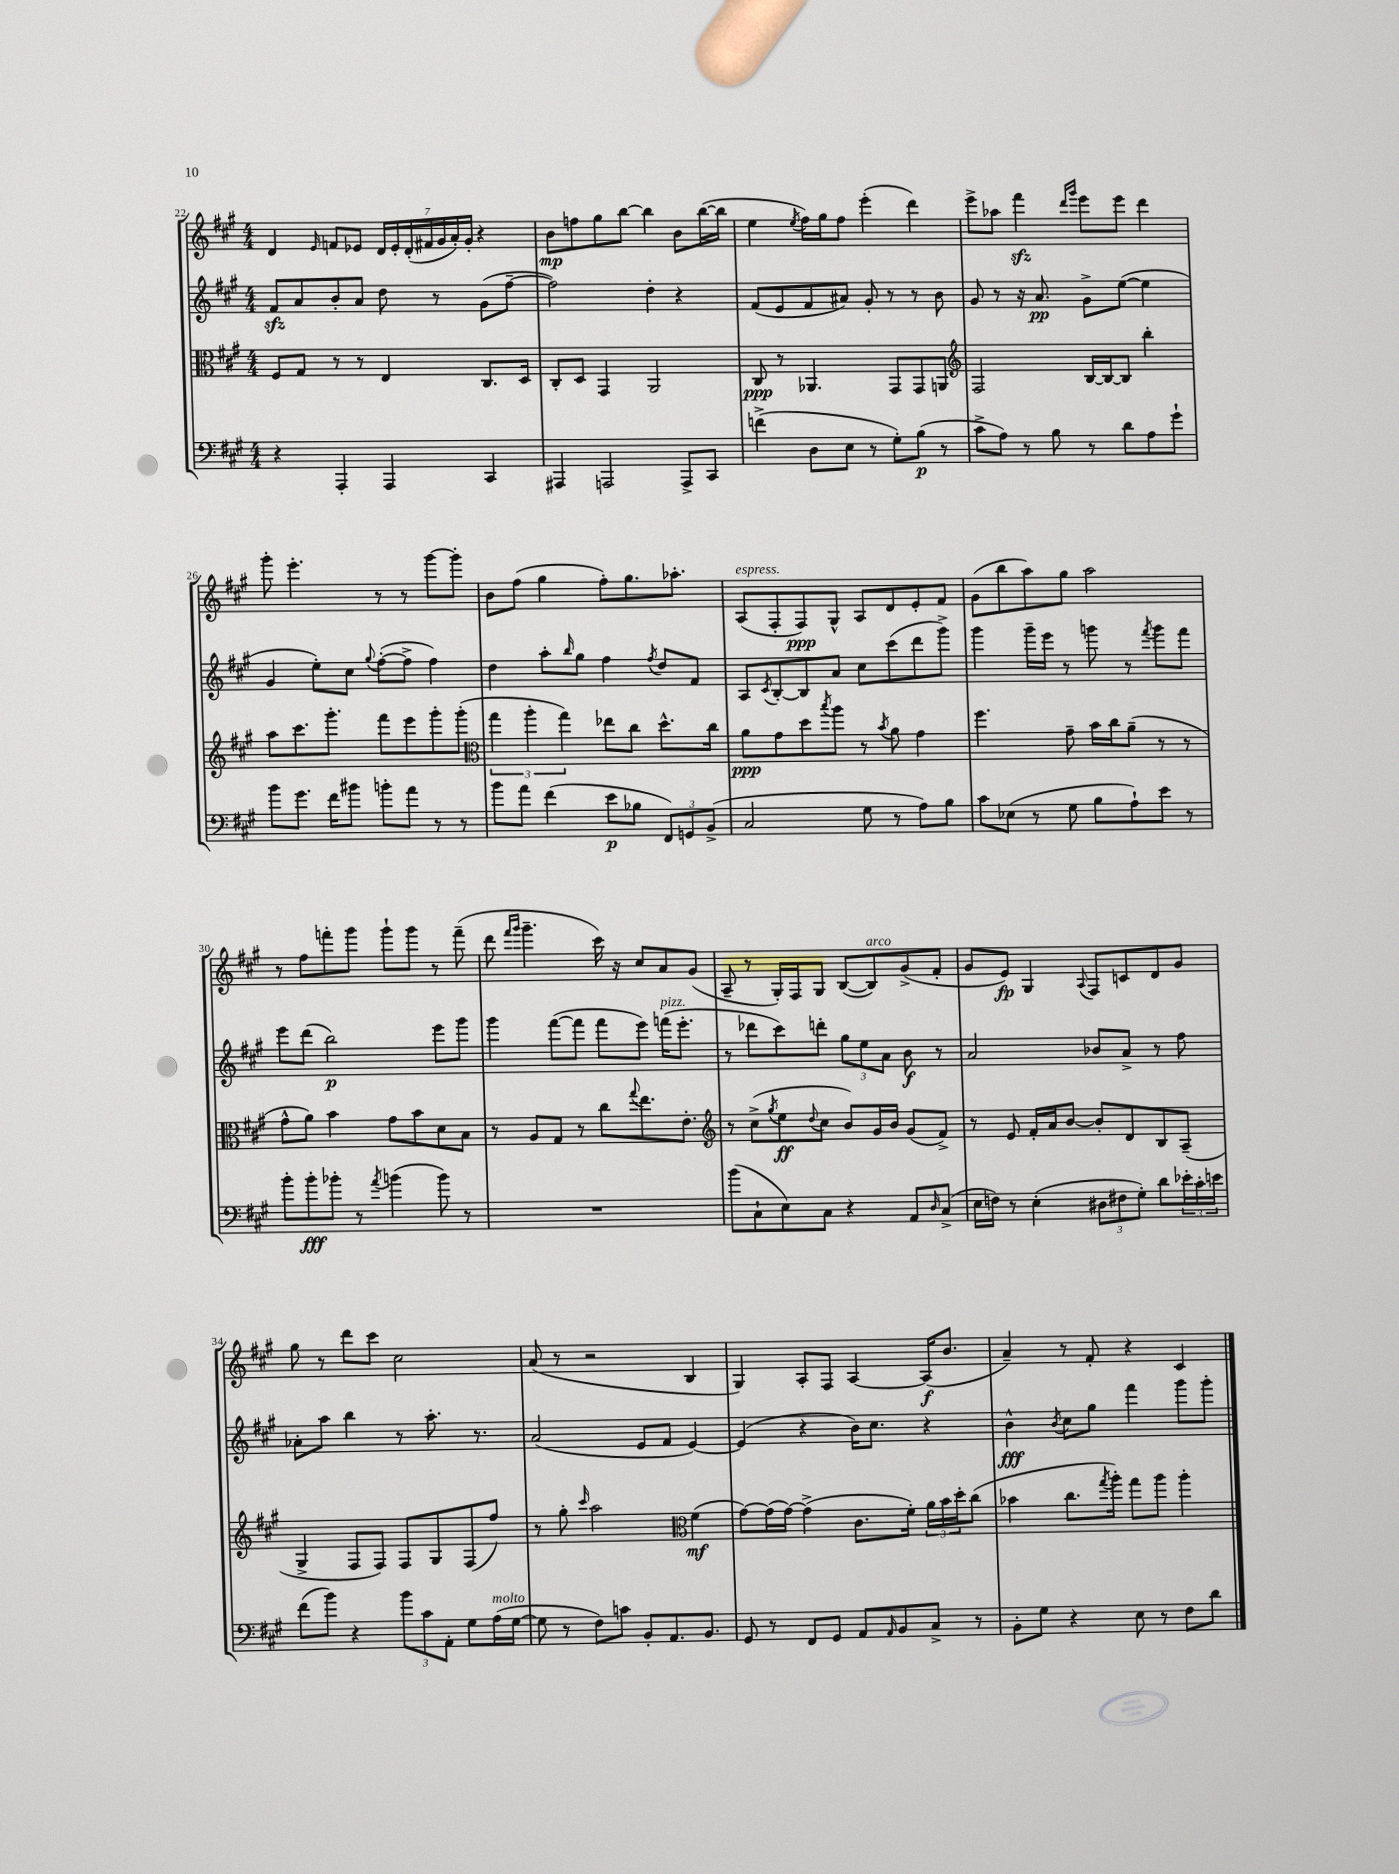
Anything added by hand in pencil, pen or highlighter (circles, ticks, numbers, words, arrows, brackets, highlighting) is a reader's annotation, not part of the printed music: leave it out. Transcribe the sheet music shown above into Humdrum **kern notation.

**kern	**kern	**kern	**kern
*staff4	*staff3	*staff2	*staff1
*clefF4	*clefC3	*clefG2	*clefG2
*k[f#c#g#]	*k[f#c#g#]	*k[f#c#g#]	*k[f#c#g#]
*M4/4	*M4/4	*M4/4	*M4/4
4r	8F#	8f#	4d
.	8G#	8a	.
.	.	.	16qqe
4AAA'	8r	8b'	8f
.	8r	8a	8e-
4AAA	4E	8dd	28d
.	.	.	28e-'
.	.	.	(28d'
.	.	.	28f#
.	.	8r	.
.	.	.	28g#
.	.	.	28a')
.	.	.	28g#'
4CC#	8.C#	(8g#	4r
.	.	[8ff#~	.
.	16D	.	.
=	=	=	=
4AAA#	8C#'	2ff#])	8b
.	8D	.	8ff
2AAA	4GG#	.	8gg#
.	.	.	[8bb
.	2AA	4dd'	4bb]
8AAA^	.	4r	8b
8CC#	.	.	([16bb
.	.	.	16bb]
=	=	=	=
(4f^	8C#	(8f#	4ee
.	8r	8e	.
.	.	.	8qee
8D	4.AA-	8f#	16ff#)
.	.	.	16gg#
8E	.	8a#)	8ff#
8r	.	8g#'	(4eee'
8G#')	8GG#	8r	.
(8B	8GG#	8r	4ddd)
8r	8AA	8b	.
=	=	=	=
*	*clefG2	*	*
8c#^	2F#	8g#	8eee^
8A)	.	8r	8aa-
8r	.	16r	4fff#
.	.	8.a	.
8B	.	.	.
.	.	.	16qqddd
.	.	.	16qqggg#
8r	[16B	8g#^	8eee
.	16B_	.	.
8d	8B]	([8ee	8eee
8A	4bb'	4ee]	4ddd
8g#`	.	.	.
=	=	=	=
8b	8aa	4g#	8ggg#'
8.g#	8.ccc#	.	4.eee'
.	.	8ee')	.
16f#	8.ggg#'	.	.
8b#	.	8cc#	.
.	.	8qqgg#	.
8b'	8fff#	([8ff#'	8r
8a	8eee	8ff#^]	8r
8r	8ggg#'	4ff#)	[8ggg#
8r	(8ggg#'	.	8ggg#']
=	=	=	=
*	*clefC3	*	*
8b	6gg#	4dd	8b
8a	.	.	(8ff#
.	6aa'	.	.
(4f#	.	8aa'	4gg#
.	6gg#)	.	.
.	.	16qqbb	.
.	.	8gg#	.
8e	8ee-	4ff#	8ff#')
8B-	8cc#	.	8.gg#
.	.	8qff#	.
12FF#)	8.dd^^	8dd	.
.	.	.	8.aa-'
12GG	.	.	.
.	.	8f#	.
(12BB^	.	.	.
.	16cc#	.	.
=	=	=	=
2C#	8a	8A	(8A
.	.	8qc#	.
.	8g#	[8B'	8F#'
.	8dd	8B]	8F#)
.	8qbb	.	.
.	8aa	8a	8G#^^
8G#	8r	8cc#	8A
.	8qb	.	.
8r	8a	(8ccc#	8d
8A)	4g#	8ddd	8e'
8B	.	8ggg#^)	8f#
=	=	=	=
8c#	4.ff#	4ggg#	(8g#
(8E-	.	.	8bb
8r	.	16ggg#~	8aa)
.	.	16eee	.
8G#	8g#~	8r	8gg#
8B	16b	8ggg	2aa
.	16cc#	.	.
8A`)	(8a~	8r	.
.	.	8qfff#	.
8e	8r	8ggg	.
8r	8r	8fff#	.
=	=	=	=
8b'	8g#^^	8eee	8r
8b'	8a)	(8ddd	8ff#
8b-'	4b	2bb)	8fff'
8r	.	.	8ggg#
8qa	.	.	.
(4b	8g#	.	8ggg#`
.	8b	.	8ggg#
8b)	8d	8eee	8r
8r	8B	8ggg#	(8fff~
=	=	=	=
1r	8r	4ggg#	8ddd
.	.	.	16qqfff#
.	.	.	16qqggg#
.	8A	.	4.ggg#~
.	8G#	([8fff#	.
.	8r	8fff#]	.
.	8cc#	8fff#	16ccc#)
.	.	.	16r
.	8qqgg#	.	.
.	8.ee	8eee)	8cc#
.	.	(16fff	8a
.	8.e'	8.eee'	.
.	.	.	(8g#
=	=	=	=
*	*clefG2	*	*
(8b	8r	8r	8A~
8C#`	(8cc#^	8ddd-	8r
.	8qgg#	.	.
8E)	8ee	8ccc#)	16G#')
.	.	.	16F#
.	8qqdd	.	.
8C#	8cc#	8ddd'	8G#
4r	8b)	12gg#	([8B
.	.	12ee	.
.	16g#	.	8B])
.	.	12a	.
.	16b	.	.
8AA	(8g#	8b	(8g#^
16qqD	.	.	.
(8C#^	8f#^)	8r	8f#'
=	=	=	=
16E	8r	2a	8g#
16F)	.	.	.
8r	8e	.	8e)
(4E'	16f#'	.	4G#
.	16a	.	.
.	[8b	.	.
.	.	.	8qqA
12D#	8b']	8b-	8F#
12F#	.	.	.
.	8d	8a^	8c
12G#')	.	.	.
8d	8B	8r	8d
24e-'	(8A~	8ff#	8g#
24c#'	.	.	.
24e	.	.	.
=	=	=	=
(8f#	4G#^	8a-'	8gg#
8b)	.	8aa	8r
4r	8F#	4bb	8ddd
.	8F#)	.	8ccc#
12b	8F#	8r	2cc#
12c#	.	.	.
.	8G#	8.aa'	.
12AA'	.	.	.
8G#	(8F#	.	.
.	.	8.r	.
(16A	8ff#)	.	.
[16G#	.	.	.
=	=	=	=
8G#]	8r	(2a	(8a
8r	8gg#'	.	8r
.	16qqccc#	.	.
8F#)	2aa	.	2r
8c	.	.	.
8BB'	.	8e	.
8.AA	.	8f#	.
*	*clefC3	*	*
.	(4f#	[4e)	4B
8.BB	.	.	.
=	=	=	=
8GG#	[8g#)	(4e]	4G#)
8r	(16g#]	.	.
.	[16g#)	.	.
8FF#	(4g#^]	4r	8A'
8GG#	.	.	8F#
8AA	8.c#	16b)	[4A
.	.	8.cc#	.
16qqAA	.	.	.
8BB	.	.	.
.	16f#')	.	.
8C#^	24a	4r	(16A]
.	24b	.	.
.	.	.	8.b
.	24dd'	.	.
8r	(8cc#	.	.
=	=	=	=
8BB'	4b-	4b^^	4a~)
8G#	.	.	.
.	.	8qb	.
4r	8.cc#	8cc#	8r
.	.	8gg#	8f#'
.	8qgg#	.	.
.	16aa')	.	.
8E	8gg#	4fff#	4r
8r	8aa	.	.
8F#	4aa'	8ggg#	4c#
8d	.	8ggg#'	.
==	==	==	==
*-	*-	*-	*-
